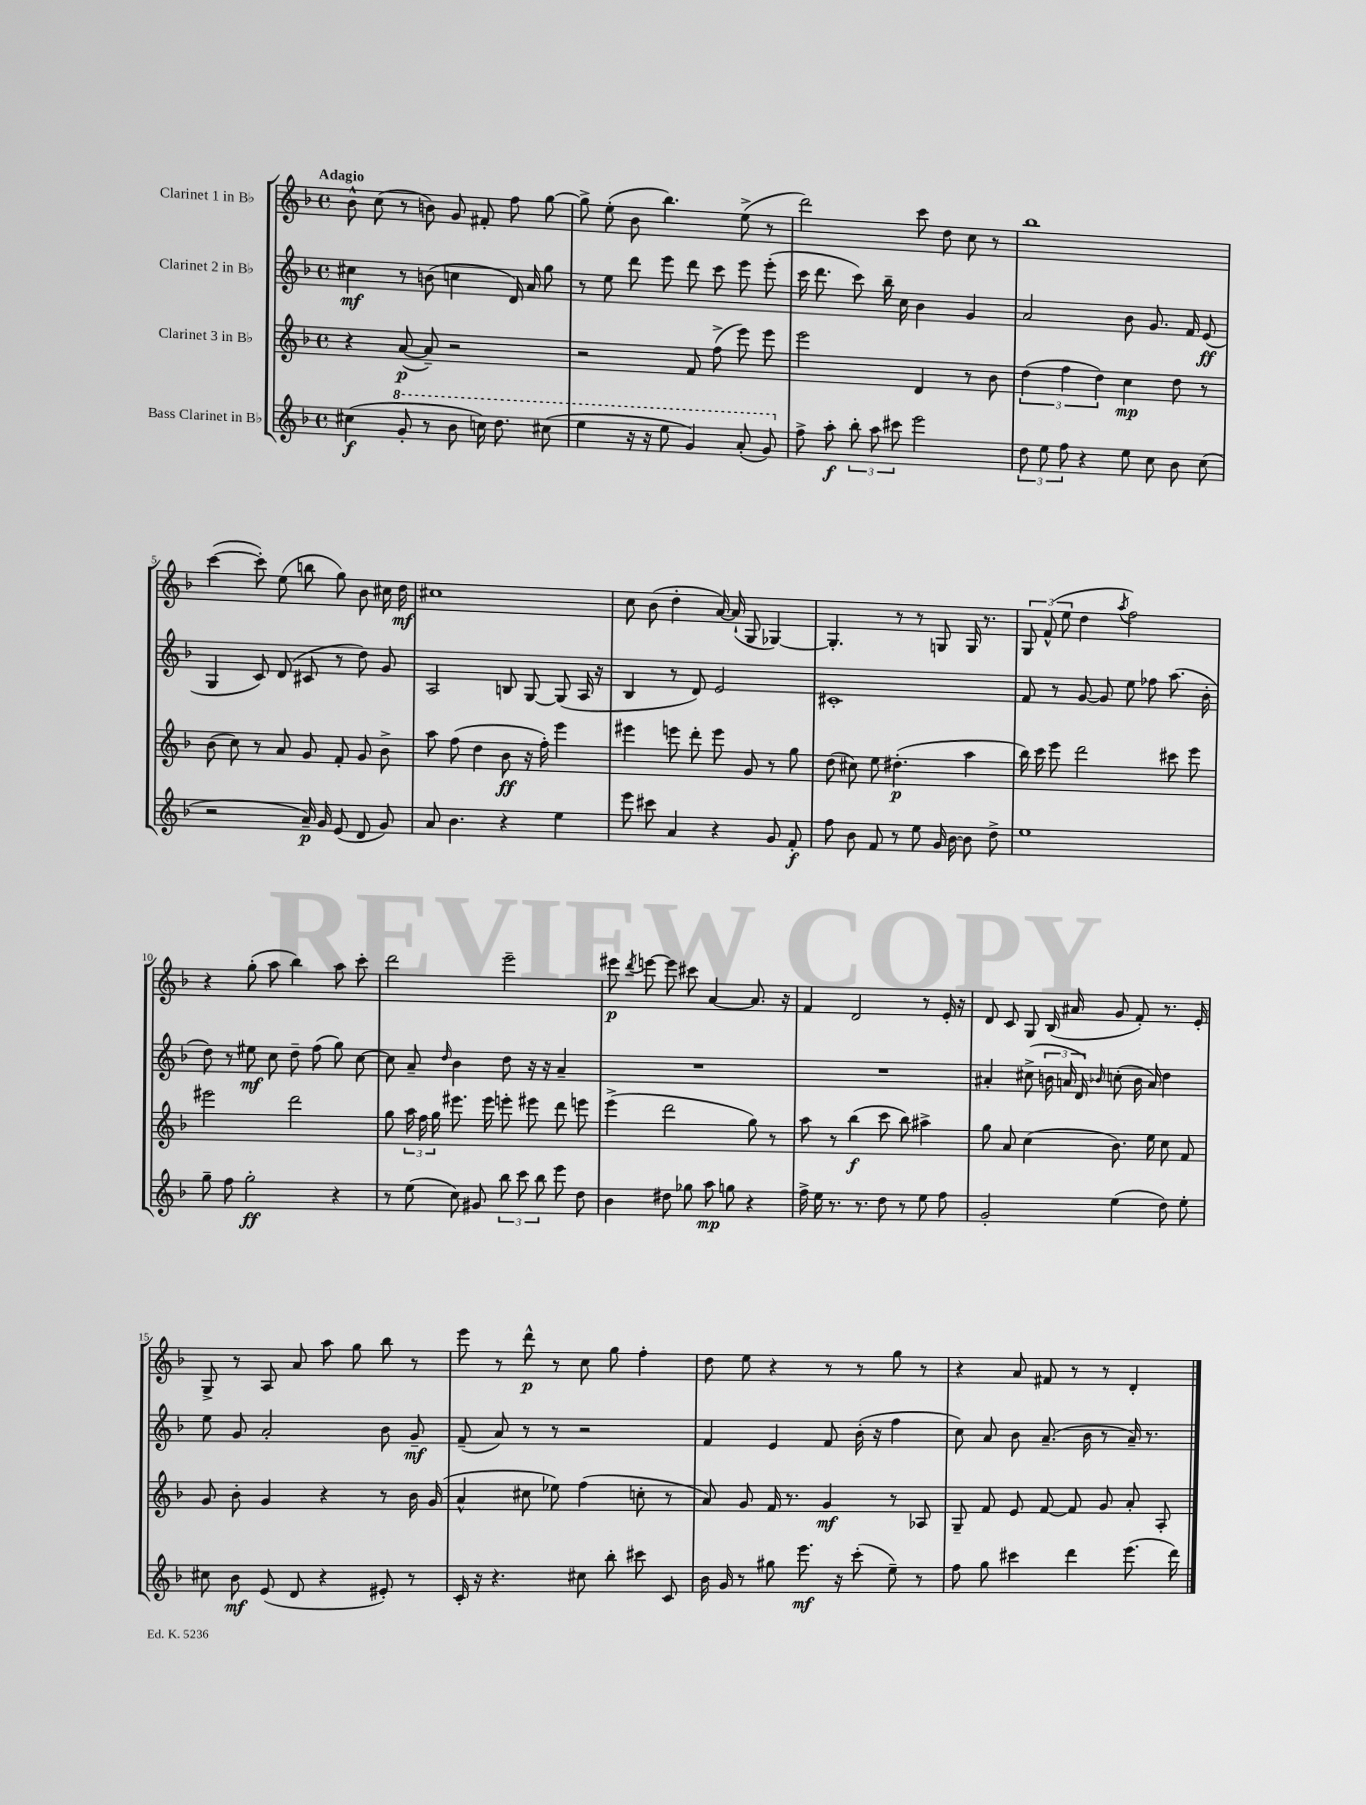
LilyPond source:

<<
\new StaffGroup <<
\new Staff = "s0" \with { instrumentName = "Clarinet 1 in Bb" } {
    \clef treble \key f \major \defaultTimeSignature \time 4/4 \tempo "Adagio"
    \autoBeamOff bes'8-^ c''8( r8 b'8) g'8 fis'8-. f''8 g''8~ |
    g''8-> e''8-.( bes'8 bes''4.) e''8->( r8 |
    d'''2) c'''8 d''8 c''8 r8 |
    bes''1 |
    c'''4~( c'''8-.) e''8( b''8 g''8) bes'8 cis''16 d''16\mf |
    cis''1 |
    c''8 bes'8( d''4-. a'16~) a'16-!( g8 ges4~) |
    ges4.-. r8 r8 g8 g16 r8. |
    \tuplet 3/2 { g8 f'8-^( e''8 } d''4 \acciaccatura { a''8 } f''2) |
    r4 g''8-.( a''8 bes''4) a''8 c'''8-. |
    d'''2 e'''2-- |
    eis'''8\p \acciaccatura { d'''8 } e'''8~ e'''8 cis'''8 a'4~ a'8. r16 |
    f'4 d'2 r8 e'16-. r16 |
    d'8 c'8 g8 bes16( ais'16 g'8 f'8-.) r8. e'16-. |
    g8-> r8 a8 a'8 a''8 g''8 bes''8 r8 |
    e'''8 r8 d'''8-^\p r8 c''8 g''8 f''4-. |
    d''8 e''8 r4 r8 r8 g''8 r8 |
    r4 a'8 fis'8 r8 r8 d'4-. \bar "|." |
}
\new Staff = "s1" \with { instrumentName = "Clarinet 2 in Bb" } {
    \clef treble \key f \major \defaultTimeSignature \time 4/4
    \autoBeamOff cis''4\mf r8 b'8( c''4 d'16) a'16 g''8 |
    r8 e''8 d'''8 e'''8 d'''8 c'''8 e'''8 e'''8-.( |
    c'''16 d'''8. c'''8) bes''16-- c''16 bes'4 g'4 |
    a'2 bes'8 g'8. f'16 e'8\ff( |
    g4 c'8) d'8( cis'8 r8 d''8) g'8 |
    a2 b8 g8~ g8( a16 r16 |
    bes4 r8 d'8) e'2 |
    cis'1-. |
    f'8 r8 g'8~ g'8 e''8 fes''8 a''8.( bes'16-. |
    d''8) r8 eis''8\mf c''8 d''8-- f''8( g''8) c''8~ |
    c''8 a'8-- \grace { d''16 } bes'4 d''8 r16 r16 a'4-- |
    R1 |
    R1 |
    ais'4-. cis''8->( \tuplet 3/2 { b'16 a'16 d'16) } \grace { bes'16 } c''8-.( bes'16 a'16) d''4 |
    e''8 g'8 a'2-. bes'8 g'8--\mf |
    f'8--( a'8) r8 r8 r2 |
    f'4 e'4 f'8 bes'16-.( r16 f''4 |
    c''8) a'8 bes'8 a'8.--( bes'16 r8 a'16--) r8. \bar "|." |
}
\new Staff = "s2" \with { instrumentName = "Clarinet 3 in Bb" } {
    \clef treble \key f \major \defaultTimeSignature \time 4/4
    \autoBeamOff r4 a'8~\p( a'8--) r2 |
    r2 f'8 f''8->( e'''8) e'''8 |
    e'''2 d'4 r8 bes'8 |
    \tuplet 3/2 { d''4( f''4 d''4) } c''4\mp d''8 r8 |
    bes'8( c''8) r8 a'8 g'8 f'8-. g'8 bes'8-> |
    a''8 f''8( d''4 bes'8\ff r16 f''16-.) e'''4 |
    eis'''4 e'''8 d'''8-. e'''8 g'8 r8 g''8 |
    d''8( cis''8) e''8 dis''4.-.\p( a''4 |
    bes''16) c'''16 e'''8 d'''2 cis'''8 e'''8 |
    eis'''2 d'''2 |
    g''8 \tuplet 3/2 { a''16 f''16 g''16 } eis'''8. eis'''16 e'''8-. eis'''8 d'''8 e'''8 |
    e'''4->( d'''2 g''8) r8 |
    a''8 r8 bes''4\f( c'''8 bes''8) ais''4-> |
    g''8 a'8 c''4( bes'8.) e''16 c''8 f'8 |
    g'8 bes'8-. g'4 r4 r8 bes'16 g'16( |
    a'4-^ cis''8 ees''8) f''4( c''8-. r8 |
    a'8) g'8 f'16 r8. g'4\mf r8 aes8 |
    g8-- f'8 e'8 f'8~ f'8 g'8 a'8-. a8-. \bar "|." |
}
\new Staff = "s3" \with { instrumentName = "Bass Clarinet in Bb" } {
    \clef treble \key f \major \defaultTimeSignature \time 4/4
    \autoBeamOff cis''4\f( \ottava #1 g''8-. r8 bes''8 c'''!16) d'''8. cis'''8( |
    e'''4 r16 r16 e'''8 g''4) a''8-.( g''8) \ottava #0 |
    f''8-> a''8-.\f \tuplet 3/2 { bes''8-. a''8 cis'''8 } e'''2 |
    \tuplet 3/2 { d''8 e''8 f''8 } r4 e''8 c''8 bes'8 c''8( |
    r2 a'16--\p) g'16 e'8( d'8 g'8) |
    a'8 bes'4. r4 e''4 |
    e'''8 cis'''8 a'4 r4 g'8 f'8-.\f |
    f''8 bes'8 f'8 r8 e''8 g'16 bes'16~ bes'8 d''8-> |
    e''1 |
    g''8-- f''8 g''2-.\ff r4 |
    r8 e''8( c''8) gis'8 \tuplet 3/2 { bes''8 c'''8 bes''8 } e'''8 d''8 |
    bes'4 dis''8 ges''8 a''8\mp g''8 r4 |
    f''16-> e''16 r8. r8. d''8 r8 e''8 f''8 |
    g'2-. e''4( d''8) e''8-. |
    cis''8 bes'8\mf e'8( d'8 r4 eis'8-.) r8 |
    c'16-. r16 r4. cis''8 bes''8-. cis'''8 c'8 |
    bes'16 g'16 r8 gis''8 e'''8.\mf r16 c'''8-.( e''8--) r8 |
    f''8 g''8 cis'''4 d'''4 e'''8.( d'''16) \bar "|." |
}
>>
>>
